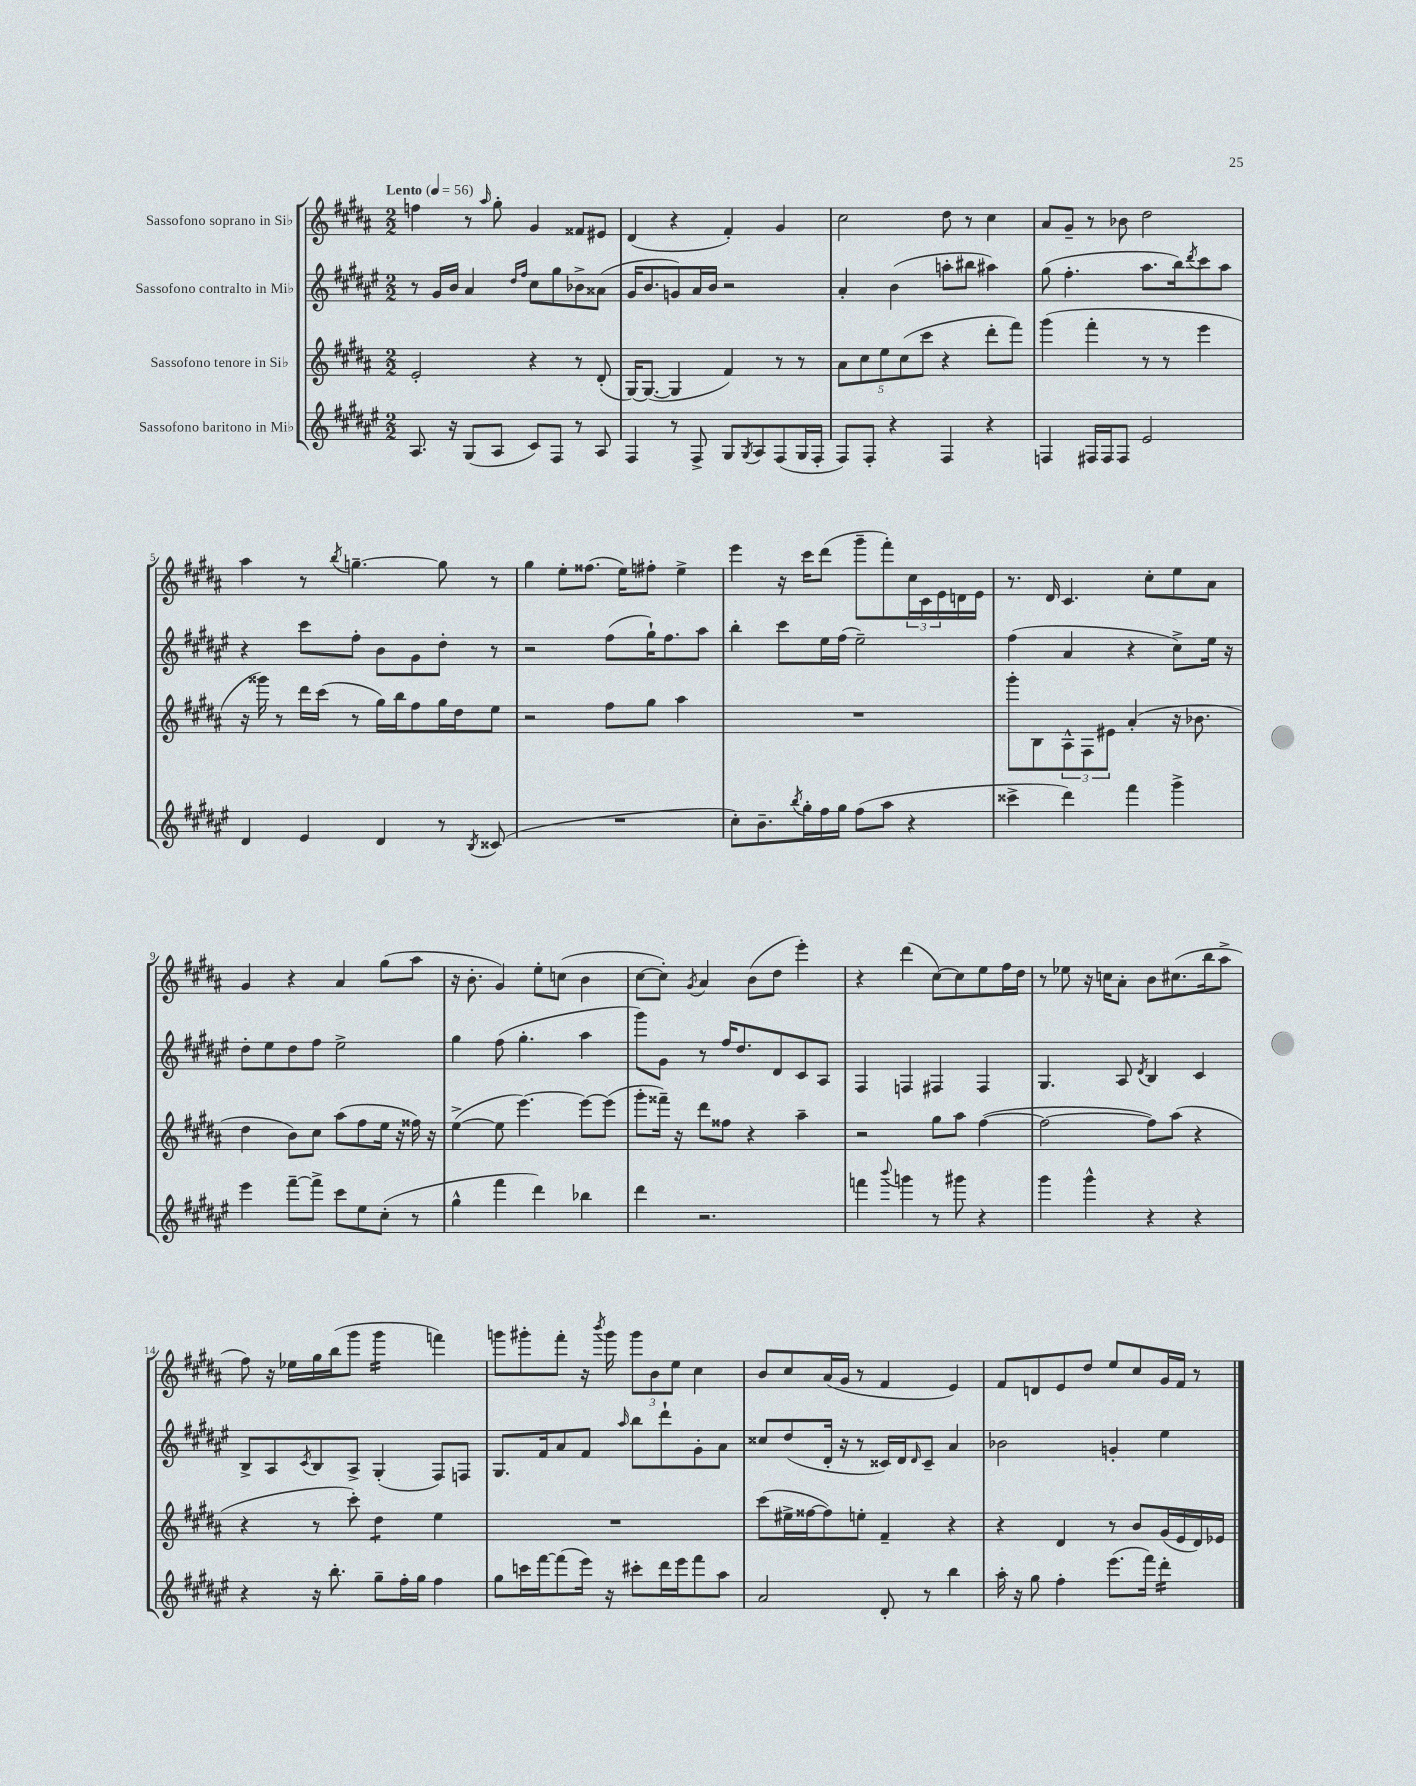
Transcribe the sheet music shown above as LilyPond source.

<<
\new StaffGroup <<
\new Staff = "s0" \with { instrumentName = "Sassofono soprano in Sib" } {
    \clef treble \key b \major \numericTimeSignature \time 2/2 \tempo "Lento" 4 = 56
    f''4 r8 \grace { ais''16 } gis''8-. gis'4 fisis'8 eis'8 |
    dis'4( r4 fis'4-.) gis'4 |
    cis''2 dis''8 r8 cis''4 |
    ais'8 gis'8-- r8 bes'8 dis''2 |
    ais''4 r8 \acciaccatura { b''8 } g''4.~-- g''8 r8 |
    gis''4 e''8-. fisis''8.( e''16) fis''8-. e''4-> |
    e'''4 r16 cis'''16 dis'''8( gis'''8-- fis'''8-.) \tuplet 3/2 { cis''16 cis'16 e'16 } d'16 e'16 |
    r8. dis'16 cis'4. cis''8-. e''8 ais'8 |
    gis'4 r4 ais'4 gis''8( ais''8 |
    r16 b'8.-. gis'4) e''8-. c''8( b'4 |
    cis''8~ cis''8-.) \acciaccatura { gis'8 } ais'4 b'8( dis''8 e'''4-.) |
    r4 dis'''4( cis''8~) cis''8 e''8 fis''16 dis''16 |
    r8 ees''8 r16 c''16 ais'8-. b'8 cis''8.( b''16 ais''8-> |
    fis''8) r16 ees''16 gis''16 b''16( gis'''8 gis'''4:16 f'''4) |
    g'''8 gis'''8-. fis'''8-. r16 \acciaccatura { b'''8 } gis'''16 \tuplet 3/2 { gis'''8 b'8 e''8 } cis''4 |
    b'8 cis''8 ais'16( gis'16 r8 fis'4 e'4) |
    fis'8 d'8 e'8 dis''8 e''8 cis''8 gis'16 fis'16 r8 \bar "|." |
}
\new Staff = "s1" \with { instrumentName = "Sassofono contralto in Mib" } {
    \clef treble \key fis \major \numericTimeSignature \time 2/2
    r8 gis'16 b'16 ais'4 \grace { dis''16 fis''16 } cis''8 gis''8 bes'8-> aisis'8( |
    gis'16 b'8. g'8) ais'16 b'16 r2 |
    ais'4-. b'4( a''8-. bis''8 ais''4) |
    gis''8( fis''4.-. ais''8. b''16) \acciaccatura { dis'''8 } cis'''8 ais''8 |
    r4 cis'''8 fis''8-. b'8 gis'8 dis''8-. r8 |
    r2 fis''8( gis''16-!) fis''8. ais''8 |
    b''4-. cis'''8 eis''16 fis''16( eis''2--) |
    fis''4( ais'4 r4 cis''8->) eis''16 r16 |
    dis''8-. eis''8 dis''8 fis''8 eis''2-> |
    gis''4 fis''8( gis''4.-. ais''4 |
    gis'''8) gis'8 r8 fis''16 dis''8. dis'8 cis'8 ais8 |
    fis4 f4 fis4 fis4 |
    gis4. ais8 \acciaccatura { dis'8 } b4 cis'4 |
    b8-> ais8 \acciaccatura { cis'8 } b8 ais8-> gis4-.( fis8) f8 |
    gis8. fis'16 ais'8 fis'8 \grace { ais''16 } b''8 dis'''8-! gis'8-. ais'8 |
    cisis''8 dis''8( dis'16-. r16 r8 cisis'16) dis'16 \grace { dis'16 } cisis'8-- ais'4 |
    bes'2 g'4-. eis''4 \bar "|." |
}
\new Staff = "s2" \with { instrumentName = "Sassofono tenore in Sib" } {
    \clef treble \key b \major \numericTimeSignature \time 2/2
    e'2-. r4 r8 dis'8-.( |
    gis16~) gis8.~( gis4 fis'4) r8 r8 |
    \tuplet 5/4 { ais'8 cis''8 e''8 cis''8( cis'''8 } r4 dis'''8-. fis'''8) |
    gis'''4( fis'''4-. r8 r8 e'''4 |
    r16 gisis'''16) r8 dis'''16 cis'''16( r8 gis''16) b''16 fis''8 gis''16 dis''16 e''8 |
    r2 fis''8 gis''8 ais''4 |
    R1 |
    gis'''8-. b8 \tuplet 3/2 { ais8-^ fis8 eis'8 } ais'4-.( r16 bes'8. |
    dis''4 b'8) cis''8 ais''8( fis''8 e''16 r16 fisis''16) r16 |
    e''4~->( e''8 e'''4.~) e'''8~ e'''8( |
    gis'''8-. fisis'''16--) r16 dis'''8 fisis''8 r4 ais''4-- |
    r2 gis''8 ais''8 fis''4~( |
    fis''2~ fis''8) ais''8( r4 |
    r4 r8 cis'''8-.) dis''4:8 e''4 |
    R1 |
    cis'''8( eis''16-> fisis''16~ fisis''8) e''8-. fis'4-- r4 |
    r4 dis'4 r8 b'8 gis'16( e'16 dis'16) ees'16 \bar "|." |
}
\new Staff = "s3" \with { instrumentName = "Sassofono baritono in Mib" } {
    \clef treble \key fis \major \numericTimeSignature \time 2/2
    ais8. r16 gis8( ais8 cis'8) fis8 r8 ais8 |
    fis4 r8 fis8-> gis8 \acciaccatura { gis8 } ais8 fis8( gis16 fis16-. |
    fis8) fis8-. r4 fis4 r4 |
    f4 fis16 fis16 fis8 eis'2 |
    dis'4 eis'4 dis'4 r8 \acciaccatura { b8 } cisis'8( |
    R1 |
    cis''8-.) b'8.-- \acciaccatura { b''8 } gis''16-. fis''16 gis''16 fis''8( ais''8 r4 |
    cisis'''4-> dis'''4) fis'''4 gis'''4-> |
    eis'''4 fis'''8~-- fis'''8-> cis'''8 eis''8 cis''8-.( r8 |
    gis''4-^ fis'''4 dis'''4) bes''4 |
    dis'''4 r2. |
    f'''4 \appoggiatura { b'''8 } g'''4 r8 gis'''8 r4 |
    gis'''4 gis'''4-^ r4 r4 |
    r4 r16 b''8.-. gis''8-- fis''16-. gis''16 fis''4 |
    gis''8 c'''16 fis'''16~ fis'''8( eis'''16) r16 cis'''8-. dis'''16 eis'''16 fis'''8 ais''8 |
    ais'2 dis'8-. r8 b''4 |
    ais''16-. r16 gis''8 fis''4-. eis'''8.( fis'''16) dis'''4:16-. \bar "|." |
}
>>
>>
